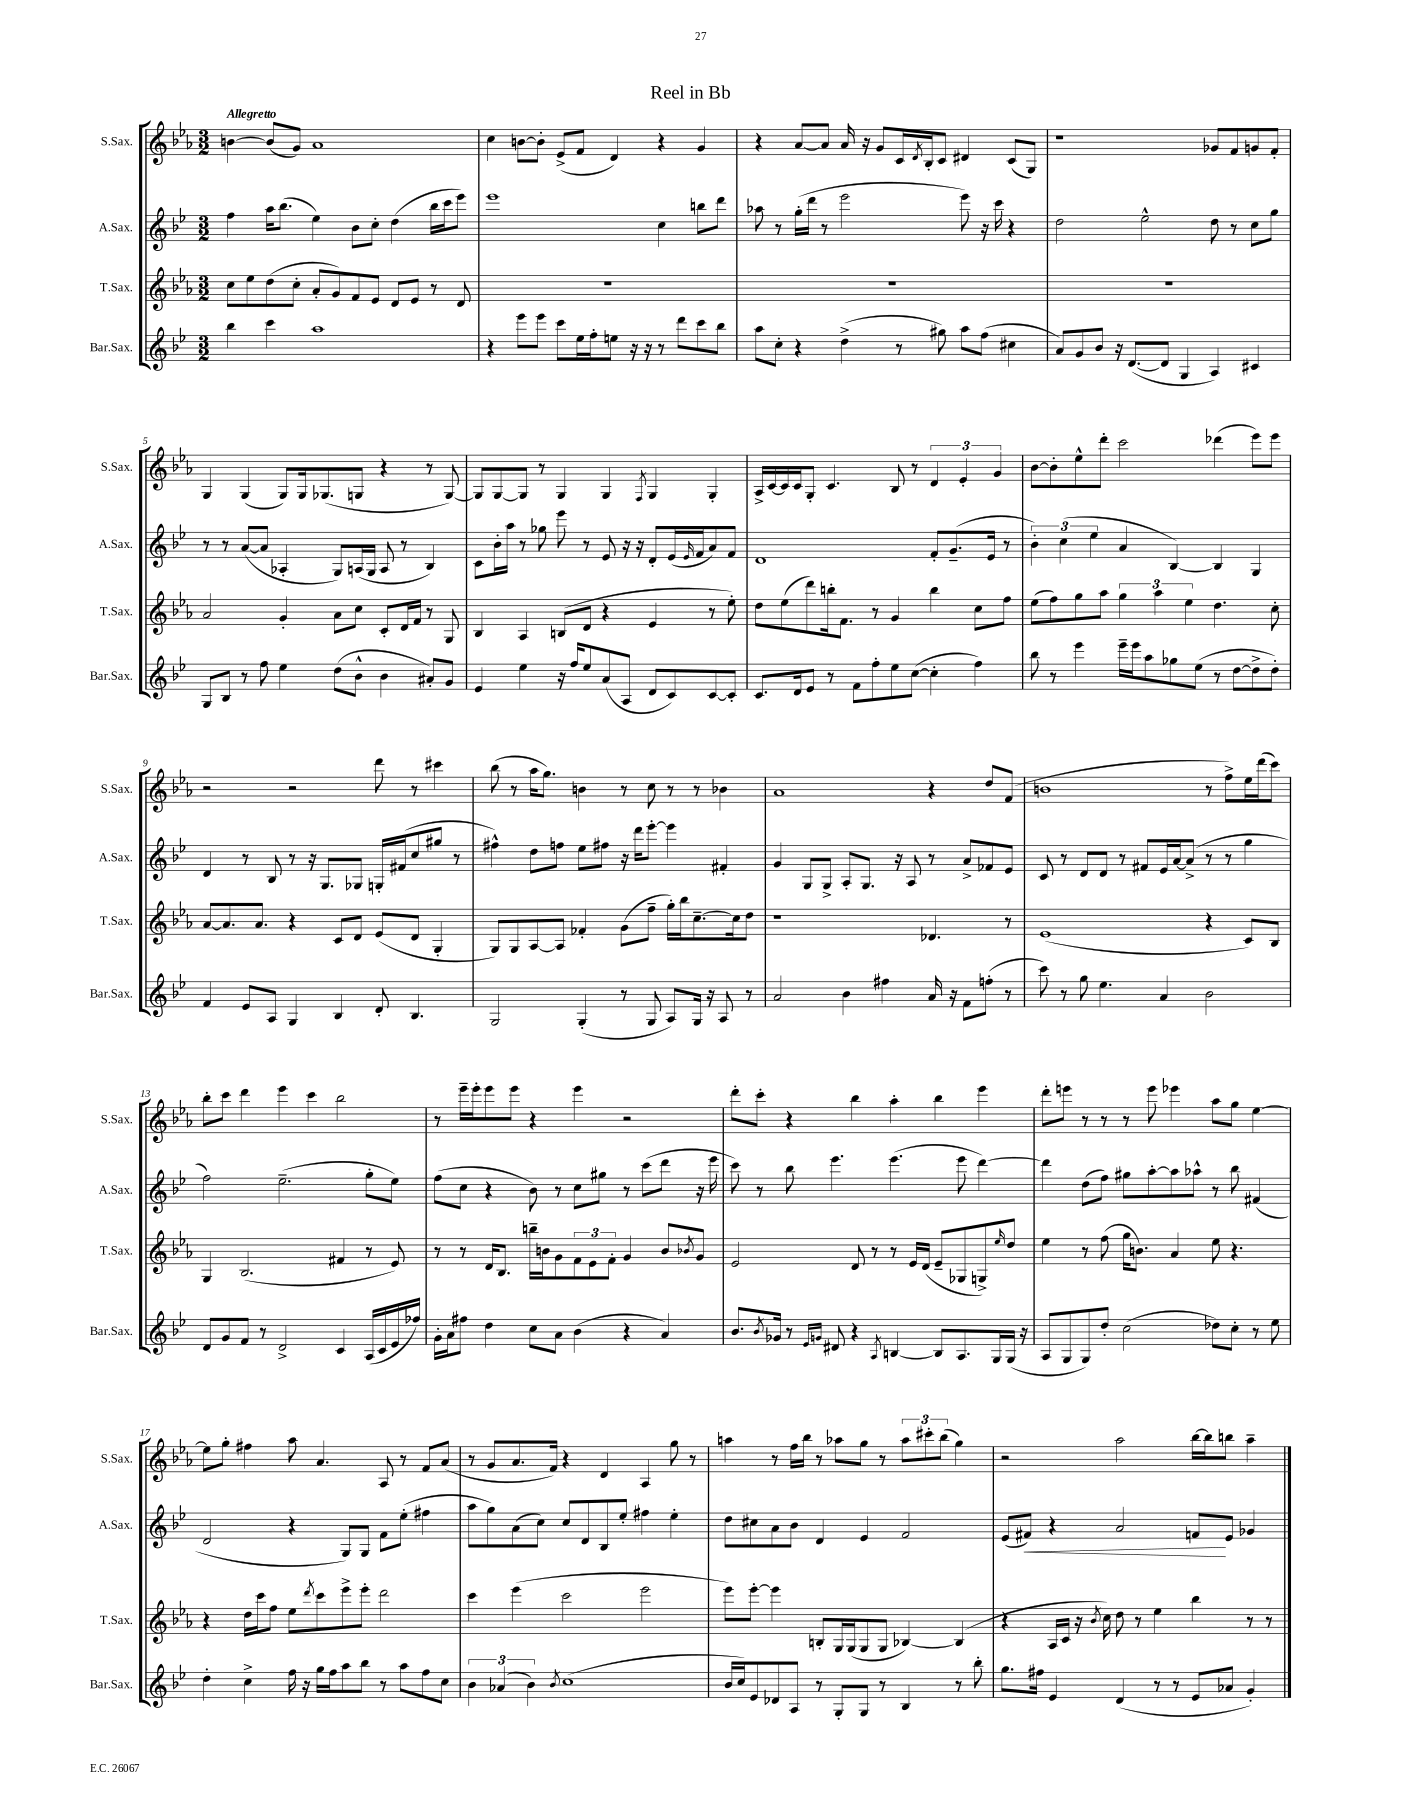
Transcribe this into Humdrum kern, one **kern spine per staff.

**kern	**kern	**kern	**kern
*staff4	*staff3	*staff2	*staff1
*clefG2	*clefG2	*clefG2	*clefG2
*k[b-e-]	*k[b-e-a-]	*k[b-e-]	*k[b-e-a-]
*M3/2	*M3/2	*M3/2	*M3/2
4bb-\	8cc\L	4ff\	[4b\
.	8ee-\	.	.
4ccc\	(8dd\	16aa\LK	(8b/]L
.	.	(8.bb-\J	.
.	8cc'\J	.	8g/J)
1aa	8a-'/L	4ee-\)	1a-
.	8g/)	.	.
.	8f/	8b-\L	.
.	8e-/J	8cc'\J	.
.	8d/L	(4dd\	.
.	8e-/J	.	.
.	8r	16bb-\LL	.
.	.	16ccc\J	.
.	8d/	8eee-\J)	.
=	=	=	=
4r	1.r	1eee-	4cc\
8eee-\L	.	.	[8b\L
8eee-\J	.	.	8b'\]J
8ccc\L	.	.	(8e-^/L
16ee-\L	.	.	8f/J
16ff'\J	.	.	.
8ee\J	.	.	4d/)
16r	.	.	.
16r	.	.	.
8r	.	4cc\	4r
8ddd\L	.	.	.
8ccc\	.	8bb\L	4g/
8bb-\J	.	8ddd\J	.
=	=	=	=
8aa\L	1.r	8aa-\	4r
8cc'\J	.	8r	.
4r	.	(16gg'\LL	[8a-/L
.	.	16ddd\JJ	.
.	.	8r	8a-/]J
(4dd^\	.	2eee-\	16a-/
.	.	.	16r
.	.	.	8g/L
8r	.	.	16c/L
.	.	.	8qd/
.	.	.	16B-'/J
8gg#\)	.	.	8c/J
8aa\L	.	8eee-\)	4d#/
(8ff\J	.	16r	.
.	.	16ccc\	.
4cc#\	.	4r	(8c/L
.	.	.	8G/J)
=	=	=	=
8a/L)	1.r	2dd\	1r
8g/	.	.	.
8b-/J	.	.	.
16r	.	.	.
([8.d/L	.	.	.
.	.	2ee-^^\	.
8d/]J	.	.	.
4G/	.	.	.
4A/)	.	8dd\	8g-/L
.	.	8r	8f/
4c#/	.	8cc\L	8g/
.	.	8gg\J	8f'/J
=	=	=	=
8G/L	2a-/	8r	4G/
8B-/J	.	8r	.
8r	.	([8a/L	(4G/
8ff\	.	8a/]J	.
4ee-\	4g'/	4A-'/	8G/L)
.	.	.	16G/k
.	.	.	(8.G-/
(8dd\L	8a-\L	8G/L)	.
8b-^^\J	8cc\J	(16A/L	8G/J
.	.	16G/JJ	.
4b-\	8c'/L	8A/	4r
.	16d/L	8r	.
.	16f/JJ	.	.
8a#'/L)	8r	4B-/)	8r
8g/J	8G/	.	[8G/)
=	=	=	=
4e-/	4B-/	8c\L	8G/]L
.	.	16b-'\L	[8G/
.	.	16aa\JJ	.
4ee-\	4A-/	8r	8G/]J
.	.	8gg-\	8r
16r	(8B/L	8eee-\	4G/
16ff/LK	.	.	.
8ee-/	8d/J	8r	.
(8a/	4r	8e-/	4G/
8A/J	.	16r	.
.	.	16r	.
.	.	.	8qF/
8d/L	4e-/	8d'/L	4G/
8c/)	.	(16e-/L	.
.	.	16qqe-/	.
.	.	16f/J	.
[8c/	8r	8a/)	4G'/
8c'/]J	8ee-'\)	8f/J	.
=	=	=	=
8.c/L	8dd\L	1d	16A-^/LL
.	.	.	[16c/
.	(8ee-\	.	16c/]
16d/k	.	.	16c/J
8e-/J	8ddd\)	.	8G'/J
8r	16bb'\k	.	4.c/
.	8.f\J	.	.
8f\L	.	.	.
8ff'\	8r	.	.
8ee-\	4g/	.	8B-/
([8cc\J	.	.	8r
4cc'\]	4bb\	8f'/L	6d/
.	.	(8.g~/	.
.	.	.	6e-'/
4ff\)	8cc\L	.	.
.	.	16e-/Jk	.
.	.	.	6g/
.	8ff\J	8r	.
=	=	=	=
8bb-\	(8ee-\L	6b-'\)	[8b-\L
8r	8ff\)	.	8b-'\]
.	.	(6cc\	.
4eee-\	8gg\	.	8ee-^^\
.	.	6ee-\	.
.	8aa-\J	.	8ddd'\J
16eee-~\LL	6gg\	4a/	2ccc\
16eee-\J	.	.	.
8aa\	.	.	.
.	6aa-\	.	.
8gg-\	.	[4B-/)	.
.	6ee-\	.	.
(8ee-\J	.	.	.
8r	4.dd\	4B-/]	(4ddd-\
[8dd\L	.	.	.
8dd^\]	.	4G/	8eee-\L)
8dd'\J)	8cc'\	.	8eee-\J
=	=	=	=
4f/	[8a-/L	4d/	2r
.	8.a-/]	.	.
8e-/L	.	8r	.
.	8.a-/J	.	.
8A/J	.	8B-/	.
4G/	4r	8r	2r
.	.	16r	.
.	.	8.G/L	.
4B-/	8c/L	.	.
.	8d/J	8G-/J	.
8d'/	(8e-/L	16G'/LL	8ddd\
.	.	(16f#/J	.
4.B-/	8d/J	8cc/	8r
.	4G'/	8gg#/J	4ccc#\
.	.	8r	.
=	=	=	=
2G/	8G/L)	4ff#^^\)	(8bb-\
.	8G/	.	8r
.	[8A-/	8dd\L	16aa-\LK
.	.	.	8.gg\J)
.	8A-/]J	8ff\J	.
(4G'/	4f-'/	8ee-\L	4b\
.	.	8ff#\J	.
8r	(8g\L	16r	8r
.	.	16ddd\LK	.
8G/	8ff~\J	[8eee-'\J	8cc\
8A/L)	16gg'\LL)	4eee-\]	8r
.	16bb-\J	.	.
16G/Jk	[8.cc~\	.	8r
16r	.	.	.
8A/	.	4f#'/	4b-\
.	16cc\]k	.	.
8r	8dd\J	.	.
=	=	=	=
2a/	1r	4g/	1a-
.	.	8G/L	.
.	.	8G^/J	.
4b-\	.	8A'/L	.
.	.	8.G/J	.
4ff#\	.	.	.
.	.	16r	.
.	.	8A/	.
16a/	4.d-/	8r	4r
16r	.	.	.
8f\L	.	8a^/L	.
(8ff'\J	.	8f-/	8dd/L
8r	8r	8e-/J	(8f/J
=	=	=	=
8ccc\)	(1e-	8c/	1b
8r	.	8r	.
8gg\	.	8d/L	.
4.ee-\	.	8d/J	.
.	.	8r	.
.	.	8f#/L	.
4a/	.	16e-/L	.
.	.	[16a/J	.
.	.	(8a^/]J	.
2b-\	4r	8r	8r
.	.	8r	8ff^\L)
.	8c/L)	4gg\	16ee-\L
.	.	.	(16ddd\J
.	8B-/J	.	8ccc\J)
=	=	=	=
8d/L	4G/	2ff\)	8bb-'\L
8g/	.	.	8ccc\J
8f/J	(2.B-/	.	4ddd\
8r	.	.	.
2d^/	.	(2.ee-~\	4eee-\
.	.	.	4ccc\
4c/	4f#/	.	2bb-\
(16A/LL	8r	8gg'\L	.
16c/	.	.	.
16e-/	8e-/)	8ee-\J)	.
16ff-/JJ)	.	.	.
=	=	=	=
16g'\LL	8r	(8ff\L	8r
16a\J	.	.	.
8ff#\J	8r	8cc\J	16eee-~\LL
.	.	.	16eee-'\J
4dd\	16d/LK	4r	8eee-\
.	8.B-/J	.	.
.	.	.	8eee-\J
8cc\L	16bb~\LL	8b-\)	4r
.	16b\J	.	.
8a\J	8g\	8r	.
(4b-\	12f\	8cc\L	4eee-\
.	12e-\	.	.
.	.	8gg#\J	.
.	12f'\J	.	.
4r	4g/	8r	2r
.	.	(8ccc\L	.
4a/)	8b/L	8ddd\J	.
.	8qb-/	.	.
.	8g/J	16r	.
.	.	16eee-\	.
=	=	=	=
8.b-/L	2e-/	8ccc\)	8ddd'\L
.	.	8r	8ccc'\J
8qb-/	.	.	.
16g-/Jk	.	.	.
8r	.	8bb-\	4r
16qqe-/LL	.	.	.
16qqg/JJ	.	.	.
8d#/	.	4.eee-\	.
4r	8d/	.	4bb-\
.	8r	.	.
8qA/	.	.	.
[4B/	8r	(4.eee-\	4aa-'\
.	16e-/LL	.	.
.	(16d/JJ	.	.
8B/]L	8e-~/L	.	4bb-\
8.A/	8G-/	8eee-\	.
.	8G^/)	[4ddd\)	4eee-\
16G/L	.	.	.
.	16qqee-/	.	.
(16G/JJ	8dd/J	.	.
16r	.	.	.
=	=	=	=
8A/L	4ee-\	4ddd\]	8ddd'\L
8G/	.	.	8eee\J
8G/)	8r	(8dd\L	8r
8dd'/J	(8ff\	8ff\J)	8r
(2cc\	16gg\LK	8gg#\L	8r
.	8.b\J)	.	.
.	.	[8aa'\	8eee\
.	4a-/	8aa\]	4eee-\
.	.	8aa-^^\J	.
8dd-\L)	8ee-\	8r	8aa-\L
8cc'\J	4.r	8bb-\	8gg\J
8r	.	(4f#/	[4ee-\
8ee-\	.	.	.
=	=	=	=
4dd'\	4r	2d/	8ee-\]L
.	.	.	8gg'\J
4cc^\	16dd\LL	.	4ff#\
.	16ccc\J	.	.
.	8ff\J	.	.
16ff\	8ee-\L	4r	8aa-\
16r	.	.	.
.	8qddd/	.	.
16gg\LL	8ccc\	.	4.a-/
16ff\J	.	.	.
8aa\	8eee-^\	8G/L)	.
8bb-\J	8eee-'\J	8G/J	.
8r	2ddd\	8f\L	8A-/
8aa\L	.	(8ee-'\J	8r
8ff\	.	4ff#\	8f/L
8cc\J	.	.	(8a-/J
=	=	=	=
6b-\	4ccc\	8aa\L	8r
.	.	8gg\)	8g/L
(6a-/	.	.	.
.	(4eee-\	(8a\	8.a-/
6b-\)	.	.	.
.	.	8cc\J)	.
.	.	.	16f/Jk)
8qb-/	.	.	.
(1cc	2ccc\	8cc/L	4r
.	.	8d/	.
.	.	8B-/	4d/
.	.	8ee-'/J	.
.	2eee-\	4ff#\	4A-/
.	.	4ee-'\	8gg\
.	.	.	8r
=	=	=	=
16b-/LL	8eee-\L)	8dd\L	4aa\
16cc/J)	.	.	.
8e-/	[8eee-'\J	8cc#\	.
8d-/	4eee-\]	8a\	8r
8A/J	.	8b-\J	16ff\LL
.	.	.	16bb-\JJ
8r	8B'/L	4d/	8r
8G'/L	16G/L	.	8aa-\L
.	(16G/J	.	.
8G/J	8G/	4e-/	8gg\J
8r	8G/J	.	8r
4B-/	[4B-/)	2f/	12aa-\L
.	.	.	12ccc#'\
.	.	.	(12bb-\J
8r	(4B-/]	.	4gg\)
8bb-'\	.	.	.
=	=	=	=
8.gg\L	4r	(8e-/L	2r
.	.	8f#/J)	.
16ff#\Jk	.	.	.
4e-/	16A-/LL	4r	.
.	16c/JJ	.	.
.	16r	.	.
.	8qb-/	.	.
.	16cc\)	.	.
(4d/	8dd\	2a/	2aa-\
.	8r	.	.
8r	4ee-\	.	.
8r	.	.	.
8e-/L	4bb-\	8f/L	[16bb-\LL
.	.	.	16bb-\]J
8a-/J	.	8e-/J	8bb\J
4g'/)	8r	4g-/	4aa-~\
.	8r	.	.
==	==	==	==
*-	*-	*-	*-
